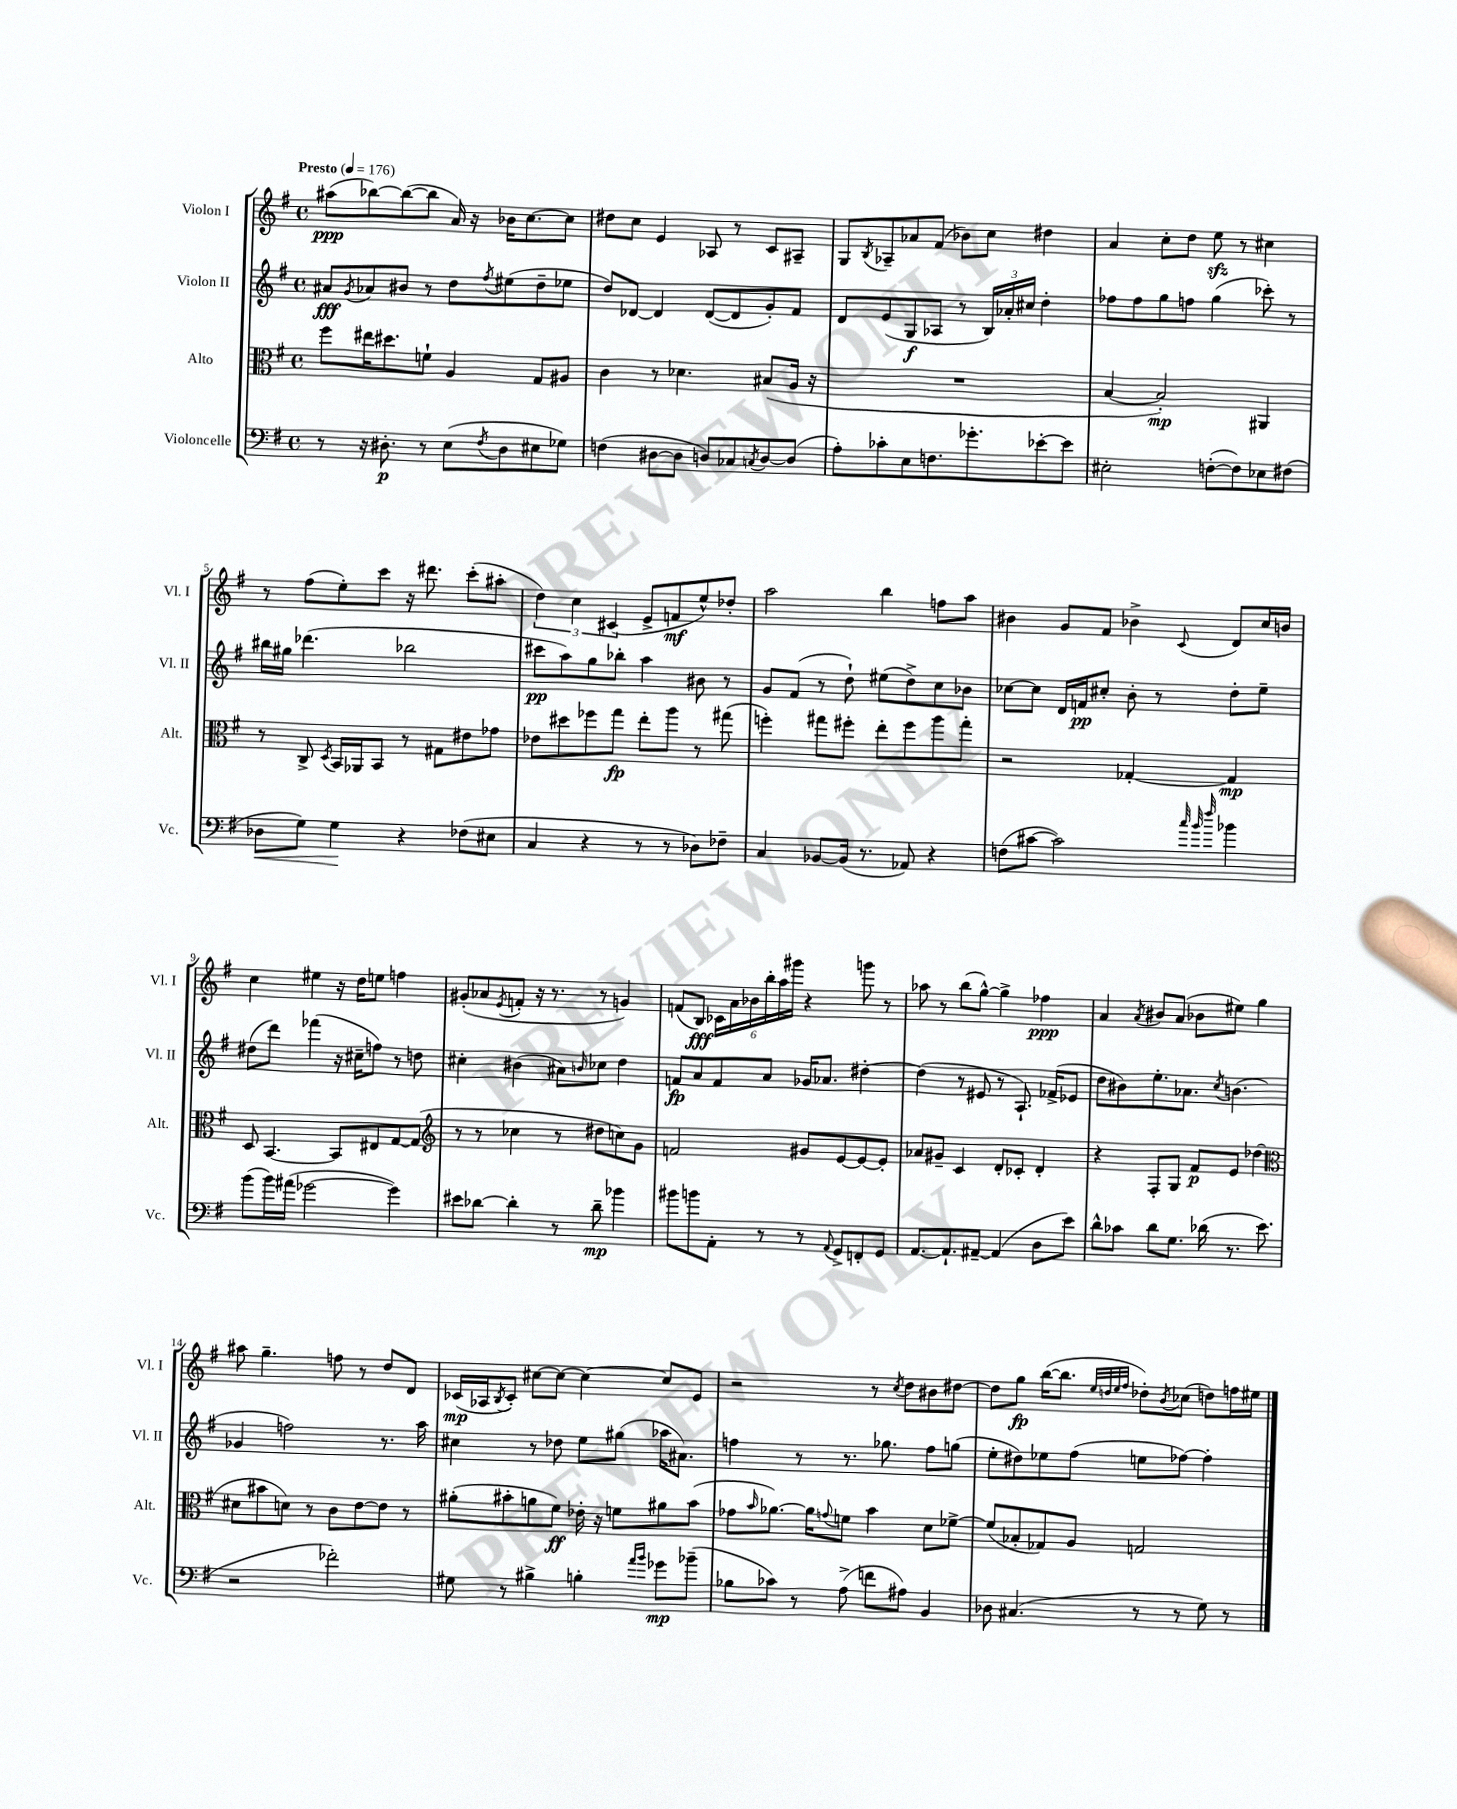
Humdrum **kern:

**kern	**dynam	**kern	**dynam	**kern	**dynam	**kern	**dynam
*part4	*part4	*part3	*part3	*part2	*part2	*part1	*part1
*staff4	*staff4	*staff3	*staff3	*staff2	*staff2	*staff1	*staff1
*I"Violoncelle	*	*I"Alto	*	*I"Violon II	*	*I"Violon I	*
*I'Vc.	*	*I'Alt.	*	*I'Vl. II	*	*I'Vl. I	*
*clefF4	*	*clefC3	*	*clefG2	*	*clefG2	*
*k[f#]	*	*k[f#]	*	*k[f#]	*	*k[f#]	*
*M4/4	*	*M4/4	*	*M4/4	*	*M4/4	*
*met(c)	*	*met(c)	*	*met(c)	*	*met(c)	*
*MM176	*	*MM176	*	*MM176	*	*MM176	*
=1	=1	=1	=1	=1	=1	=1	=1
!	!	!	!	!	!	!LO:TX:a:B:t=Presto	!
8r	.	8ff#\L	.	8a#X/L	fff	(8aa#X\L	ppp
.	.	.	.	8qg/	.	.	.
16r	.	16ee#X\K	.	8a-X/	.	[8bb-X\)	.
8.D#X'\	p	8.dd#X\	.	.	.	.	.
.	.	.	.	8b#X/J	.	(8bb-\_	.
8r	.	8fn`\J	.	8r	.	8bb-\J]	.
(8E\L	.	4A/	.	8dd\L	.	16a/)	.
.	.	.	.	.	.	16r	.
8qF#/	.	.	.	8qff#/	.	.	.
8D#\	.	.	.	(8ee#X\	.	16b-X\KL	.
.	.	.	.	.	.	[8.cc\	.
8E#X\	.	8G/L	.	8dd~\	.	.	.
8G-X\J)	.	8A#X/J	.	8ee-X\J	.	8cc\J]	.
=2	=2	=2	=2	=2	=2	=2	=2
(4Fn\	.	4c\	.	8dd/L)	.	8dd#X\L	.
.	.	.	.	[8d-X/J	.	8cc\J	.
[8D#X\L	.	8r	.	4d-/]	.	4e/	.
8D#\J]	.	4.d-X\	.	.	.	.	.
8Dn/L)	.	.	.	([8d-/L	.	8A-X/	.
8C-X/	.	.	.	8d-/]	.	8r	.
8qCn/	.	.	.	.	.	.	.
[8D/	.	(8B#X/L	.	8g'/)	.	8c/L	.
(8D/J]	.	16A/Jk	.	8f#/J	.	8A#X~/J	.
.	.	16r	.	.	.	.	.
=3	=3	=3	=3	=3	=3	=3	=3
8A'\L)	.	1r	.	8d/L	.	8G/L	.
.	.	.	.	.	.	8qB/	.
8c-X'\	.	.	.	(8e/	.	8A-X~/	.
8E\	.	.	.	8G/	f	8a-X/	.
8.Fn\	.	.	.	8A-X/J	.	(8f#/J	.
.	.	.	.	8r	.	8b-X\L)	.
8.g-X'\	.	.	.	.	.	.	.
.	.	.	.	24B/LL)	.	8cc\J	.
.	.	.	.	24a-X'/	.	.	.
.	.	.	.	24cc#X/JJ	.	.	.
[8e-X'\	.	.	.	4dd'\	.	4dd#X\	.
8e-\J]	.	.	.	.	.	.	.
=4	=4	=4	=4	=4	=4	=4	=4
2E#X'\	.	[4B/	.	8ff-X\L	.	4a/	.
.	.	.	.	8ff-\	.	.	.
.	.	2B'/])	mp	8gg\	.	8cc'\L	.
.	.	.	.	8ffn\J	.	8dd\J	.
([8Fn'\L	.	.	.	(4gg\	.	8eezz\	.
8F\])	.	.	.	.	.	8r	.
8E-X\	.	4AA#X/	.	8ccc-X'\)	.	4cc#X\	.
(8F#X\J	.	.	.	8r	.	.	.
!!LO:LB:g=z
=5	=5	=5	=5	=5	=5	=5	=5
!	!LO:HP:b	!	!	!	!	!	!
8D-X\L	<	8r	.	16bb#X\LL	.	8r	.
.	.	.	.	16gg#X\JJ	.	.	.
8G\J)	.	8C^/	.	(4.ddd-X\	.	(8ff#\L	.
.	.	8qD/	.	.	.	.	.
4G\	.	16BB/LL	.	.	.	8ee'\)	.
.	.	16AA-X/J	.	.	.	.	.
.	.	8BB/J	.	.	.	8ccc\J	.
4r	[	8r	.	2bb-X\	.	16r	.
.	.	.	.	.	.	8.ddd#X\	.
.	.	8G#X\L	.	.	.	.	.
(8F-X\L	.	8e#X\	.	.	.	(8ccc'\L	.
8E#X\J	.	8g-X\J	.	.	.	8aa#X'\J	.
=6	=6	=6	=6	=6	=6	=6	=6
4C/	.	8e-X\L	.	8ccc#X\L	pp	6dd\)	.
.	.	8dd#X\	.	8aa\)	.	.	.
.	.	.	.	.	.	6cc\	.
4r	.	8ff-X\	.	8gg\	.	.	.
.	.	.	.	.	.	(6c#X/	.
.	.	8gg\J	fp	8bb-X'\J	.	.	.
8r	.	8ee'\L	.	4aa\	.	8e^/L	.
8r	.	8aa\J	.	.	.	8fn/	mf
8D-X\L)	.	8r	.	8b#X\	.	8ee^^/)	.
8F-X~\J	.	(8gg#X\	.	8r	.	8dd-X'/J	.
=7	=7	=7	=7	=7	=7	=7	=7
4C/	.	4ffn'\)	.	8g/L	.	2aa\	.
.	.	.	.	(8f#/J	.	.	.
[8BB-X/L	.	8gg#X\L	.	8r	.	.	.
(16BB-/Jk]	.	8ff#X'\J	.	8dd`\)	.	.	.
8.r	.	.	.	.	.	.	.
.	.	8ee'\L	.	(8ee#X\L	.	4bb\	.
8AA-X/)	.	8ff#\	.	8dd^\)	.	.	.
4r	.	8aa\	.	8cc\	.	8ffn\L	.
.	.	8gg#'\J	.	8b-X\J	.	8aa\J	.
=8	=8	=8	=8	=8	=8	=8	=8
(8Fn\L	.	2r	.	[8cc-X\L	.	4b#X\	.
[8c#X\J	.	.	.	8cc-\J]	.	.	.
2c#\])	.	.	.	16d/LL	.	8g/L	.
.	.	.	.	16fn/J	pp	.	.
.	.	.	.	8cc#X'/J	.	8f#/J	.
.	.	[4G-X'/	.	8b'\	.	4b-X^\	.
.	.	.	.	8r	.	.	.
32qqcc/	.	.	.	.	.	.	.
32qqb/	.	.	.	.	.	.	.
32qqff#/	.	.	.	.	.	8qqc/	.
4b-X\	.	4G-/]	mp	8dd'\L	.	8d/L	.
.	.	.	.	8ee~\J	.	16cc/L	.
.	.	.	.	.	.	16bn/JJ	.
!!LO:LB:g=z
=9	=9	=9	=9	=9	=9	=9	=9
(8b\L	.	8D/	.	(8dd#X\L	.	4cc\	.
16b\L)	.	[4.BB/	.	8ddd\J)	.	.	.
(16a#X\JJ	.	.	.	.	.	.	.
[2g-X\	.	.	.	(4fff-X\	.	4ee#X\	.
.	.	8BB/L]	.	16r	.	16r	.
.	.	.	.	16cc#X~\KL	.	16dd\KL	.
.	.	8E#X/	.	8ffn\J)	.	8een\J	.
4g-\])	.	[8G/	.	8r	.	4ffn\	.
.	.	(8G/J]	.	8ddn\	.	.	.
=10	=10	=10	=10	=10	=10	=10	=10
*	*	*clefG2	*	*	*	*	*
8e#X\L	.	8r	.	4cc#X'\	.	(8g#X'/L	.
[8d-X\J	.	8r	.	.	.	8a-X/	.
.	.	.	.	.	.	8qe/	.
4d-'\]	.	4cc-X\	.	(4b#X\	.	8fn'/J	.
.	.	.	.	.	.	16r	.
.	.	.	.	.	.	8.r	.
8r	.	8r	.	8a#X\L)	.	.	.
.	.	.	.	16qqbn/	.	.	.
8d-~\	mp	8dd#X\L	.	8cc-X\J	.	8r	.
4b-X\	.	8ccn\)	.	4dd\	.	4gn/)	.
.	.	8g\J	.	.	.	.	.
=11	=11	=11	=11	=11	=11	=11	=11
8b#X\L	.	2fn/	.	8fn/L	fp	(8fn/L	.
8bn\	.	.	.	8a/	.	8B/J)	fff
8AA'\J	.	.	.	8f/	.	24c-X\LL	.
.	.	.	.	.	.	24a\	.
.	.	.	.	.	.	24b-X\	.
8r	.	.	.	8a/J	.	24bb'\	.
.	.	.	.	.	.	24aa\	.
.	.	.	.	.	.	24ggg#X\JJ	.
8r	.	8g#X/L	.	16g-X/KL	.	4r	.
.	.	.	.	8.a-X/J	.	.	.
8qqAA/	.	.	.	.	.	.	.
8GG^/L	.	[8e/	.	.	.	.	.
8FFn'/	.	8e/_	.	[4dd#X'\	.	8gggn\	.
8GG/J	.	8e'/J]	.	.	.	8r	.
=12	=12	=12	=12	=12	=12	=12	=12
[8.AA/L	.	8a-X/L	.	(4dd#\]	.	8aa-X\	.
.	.	8g#X~/J	.	.	.	8r	.
8.AA`/]	.	.	.	.	.	.	.
.	.	4c/	.	8r	.	(8bb\L	.
[8AA#X~/J	.	.	.	8e#X/	.	[8gg^^\J)	.
(4AA#/]	.	8d'/L	.	8r	.	4gg^\]	.
.	.	8c-X'/J	.	8.A`/)	.	.	.
8D\L	.	4d'/	.	.	.	4ff-X\	ppp
.	.	.	.	(16f-X^/KL	.	.	.
8e\J)	.	.	.	8e-X/J	.	.	.
=13	=13	=13	=13	=13	=13	=13	=13
8d^^\L	.	4r	.	8dd\L	.	4a/	.
8c-X\J	.	.	.	8b#X\)	.	.	.
.	.	.	.	.	.	8qa/	.
8d\L	.	8F#'/L	.	8.ee'\	.	8b#X/L	.
8.G\J	.	8G/J	.	.	.	(8a/J	.
.	.	.	.	8.a-X\J	.	.	.
.	.	8f#/L	p	.	.	8b-X\L	.
(16d-X\	.	.	.	.	.	.	.
.	.	.	.	8qcc/	.	.	.
8.r	.	8e/J	.	(4.bn\	.	8ee#X\J)	.
.	.	(4dd-X\	.	.	.	4gg\	.
8.e\	.	.	.	.	.	.	.
!!LO:LB:g=z
=14	=14	=14	=14	=14	=14	=14	=14
*	*	*clefC3	*	*	*	*	*
2r	.	8d#X\L	.	4g-X/	.	8aa#X\	.
.	.	8b#X\	.	.	.	4.gg~\	.
.	.	8dn\J)	.	2ffn\)	.	.	.
.	.	8r	.	.	.	.	.
2f-X'\)	.	8c\L	.	.	.	8ffn\	.
.	.	[8e\	.	.	.	8r	.
.	.	8e\J]	.	8.r	.	8dd/L	.
.	.	8r	.	.	.	8d/J	.
.	.	.	.	16aa\	.	.	.
=15	=15	=15	=15	=15	=15	=15	=15
8G#X\	.	(8a#X'\L	.	4cc#X\	.	(16c-X/LL	mp
.	.	.	.	.	.	16A-X/J	.
.	.	.	.	.	.	8qB/	.
8r	.	8b#X'\	.	.	.	8c-'/J)	.
4B#X^\	.	8an\	.	8r	.	[8cc#X\L	.
.	.	8f#\J)	ff	8dd-X\	.	8cc#\J_	.
4Bn'\	.	16e-X'\	.	8ee\L	.	4cc#\_	.
.	.	16r	.	.	.	.	.
.	.	8fn\L	.	(8gg#X\J	.	.	.
16qqa/LL	.	.	.	.	.	.	.
16qqb/JJ	.	.	.	.	.	.	.
8g-X\L	mp	8a#X\	.	16aa-X\KL	.	8cc#/L]	.
.	.	.	.	8.a#X\J)	.	.	.
(8b-X~\J	.	(8b#\J	.	.	.	8e/J	.
=16	=16	=16	=16	=16	=16	=16	=16
8B-X\L	.	8g-X\L	.	4ffn\	.	2r	.
.	.	16qqb/	.	.	.	.	.
8c-X\J)	.	[8.a-X\J)	.	.	.	.	.
8r	.	.	.	8r	.	.	.
.	.	16a-\KL]	.	.	.	.	.
.	.	8qqgn/	.	.	.	.	.
(8A^\	.	8fn\J	.	8.r	.	.	.
8fn\L	.	4b\	.	.	.	8r	.
.	.	.	.	8.gg-X\	.	.	.
.	.	.	.	.	.	8qcc/	.
8A#X\J)	.	.	.	.	.	8dd\L	.
4BB/	.	8d\L	.	8ff\L	.	8b#X\	.
.	.	[8f-X^\J	.	(8ggn\J	.	[8dd#X\J	.
=17	=17	=17	=17	=17	=17	=17	=17
8D-X\	.	(8f-/L]	.	8ee'\L	.	8dd#\L]	.
(4.C#X/	.	8B-X'/	.	8dd#X\)	.	8gg\J	fp
.	.	8G-X/)	.	8ee-X\	.	([16bb\KL	.
.	.	.	.	.	.	8.bb\J]	.
.	.	8A/J	.	(8ff#\J	.	.	.
.	.	.	.	.	.	32qqee/LLL	.
.	.	.	.	.	.	32qqddn/	.
.	.	.	.	.	.	32qqee/	.
.	.	.	.	.	.	32qqff#/JJJ	.
8r	.	2Gn/	.	8een\L	.	8dd-X'\L)	.
.	.	.	.	.	.	8qb/	.
8r	.	.	.	[8ff-X\J)	.	(8cc-X\J	.
8G\)	.	.	.	4ff-'\]	.	8ddn\L)	.
8r	.	.	.	.	.	16ffn\L	.
.	.	.	.	.	.	16ee#X\JJ	.
==	==	==	==	==	==	==	==
*-	*-	*-	*-	*-	*-	*-	*-
